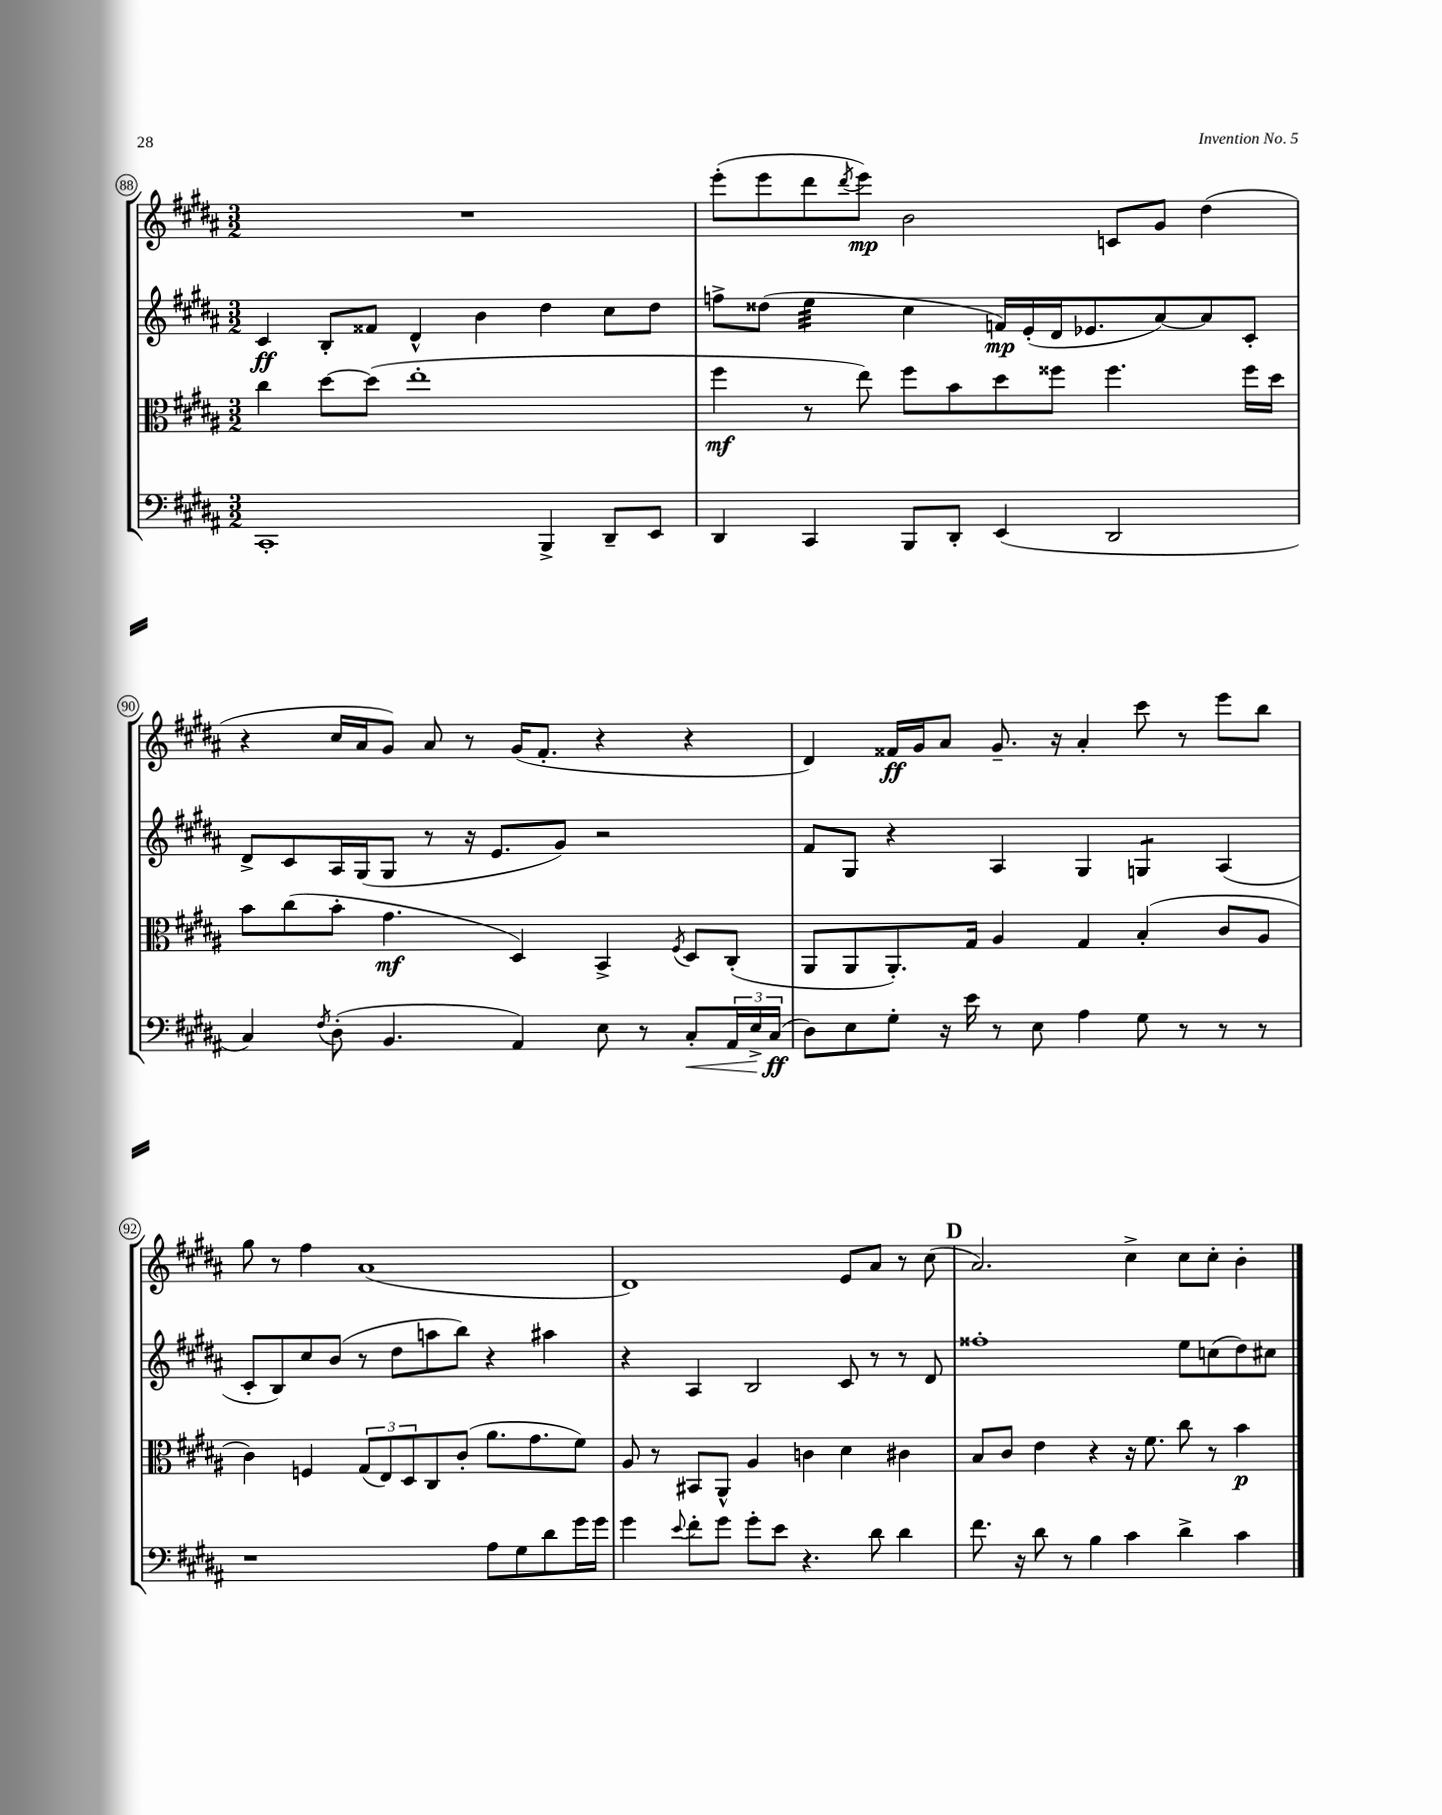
<<
\new StaffGroup <<
\new Staff = "s0" {
    \clef treble \key b \major \numericTimeSignature \time 3/2
    R1. |
    e'''8-.( e'''8 dis'''8 \acciaccatura { dis'''8 } e'''8\mp) b'2 c'8 gis'8 dis''4( |
    r4 cis''16 ais'16 gis'8) ais'8 r8 gis'16( fis'8.-. r4 r4 |
    dis'4) fisis'16\ff gis'16 ais'8 gis'8.-- r16 ais'4-. cis'''8 r8 e'''8 b''8 |
    gis''8 r8 fis''4 ais'1( |
    dis'1) e'8 ais'8 r8 cis''8( |
    \mark \markup { \bold "D" } ais'2.) cis''4-> cis''8 cis''8-. b'4-. \bar "|." |
}
\new Staff = "s1" {
    \clef treble \key b \major \numericTimeSignature \time 3/2
    cis'4\ff b8-. fisis'8 dis'4-^ b'4 dis''4 cis''8 dis''8 |
    f''8-> disis''8( e''4:32 cis''4 f'16\mp) e'16-.( dis'16 ees'8. ais'8~) ais'8 cis'8-. |
    dis'8-> cis'8 ais16 gis16( gis8 r8 r16 e'8. gis'8) r2 |
    fis'8 gis8 r4 ais4 gis4 g4:8 ais4( |
    cis'8-. b8) cis''8 b'8( r8 dis''8 a''8 b''8) r4 ais''4 |
    r4 ais4 b2 cis'8 r8 r8 dis'8 |
    \mark \markup { \bold "D" } fisis''1-. e''8 c''8( dis''8) cis''8 \bar "|." |
}
\new Staff = "s2" {
    \clef alto \key b \major \numericTimeSignature \time 3/2
    cis''4 dis''8~ dis''8( e''1-. |
    fis''4\mf r8 e''8) fis''8 b'8 dis''8 fisis''8 fisis''4. fisis''16 dis''16 |
    b'8 cis''8( b'8-. gis'4.\mf dis4) b,4-> \acciaccatura { fis8 } dis8 cis8-.( |
    ais,8 ais,8 ais,8.-.) gis16 ais4 gis4 b4-.( cis'8 ais8 |
    cis'4) f4 \tuplet 3/2 { gis8( e8) dis8 } cis8 cis'8-.( ais'8. gis'8. fis'8) |
    ais8 r8 bis,8 ais,8-^ ais4 c'4 dis'4 cis'4 |
    \mark \markup { \bold "D" } b8 cis'8 e'4 r4 r16 fis'8. cis''8 r8 b'4\p \bar "|." |
}
\new Staff = "s3" {
    \clef bass \key b \major \numericTimeSignature \time 3/2
    cis,1-. b,,4-> dis,8-- e,8 |
    dis,4 cis,4 b,,8 dis,8-. e,4( dis,2 |
    cis4) \acciaccatura { fis8 } dis8-.( b,4. ais,4) e8 r8 cis8-.\< \tuplet 3/2 { ais,16 e16-> cis16\ff\!( } |
    dis8) e8 gis8-. r16 e'16 r8 e8 ais4 gis8 r8 r8 r8 |
    r1 ais8 gis8 dis'8 gis'16 gis'16 |
    gis'4 \appoggiatura { e'8 } fis'8-. gis'8 gis'8-. e'8 r4. dis'8 dis'4 |
    \mark \markup { \bold "D" } fis'8. r16 dis'8 r8 b4 cis'4 dis'4-> cis'4 \bar "|." |
}
>>
>>
\layout { \context { \Score currentBarNumber = #88 \override BarNumber.stencil = #(make-stencil-circler 0.1 0.3 ly:text-interface::print) } }
